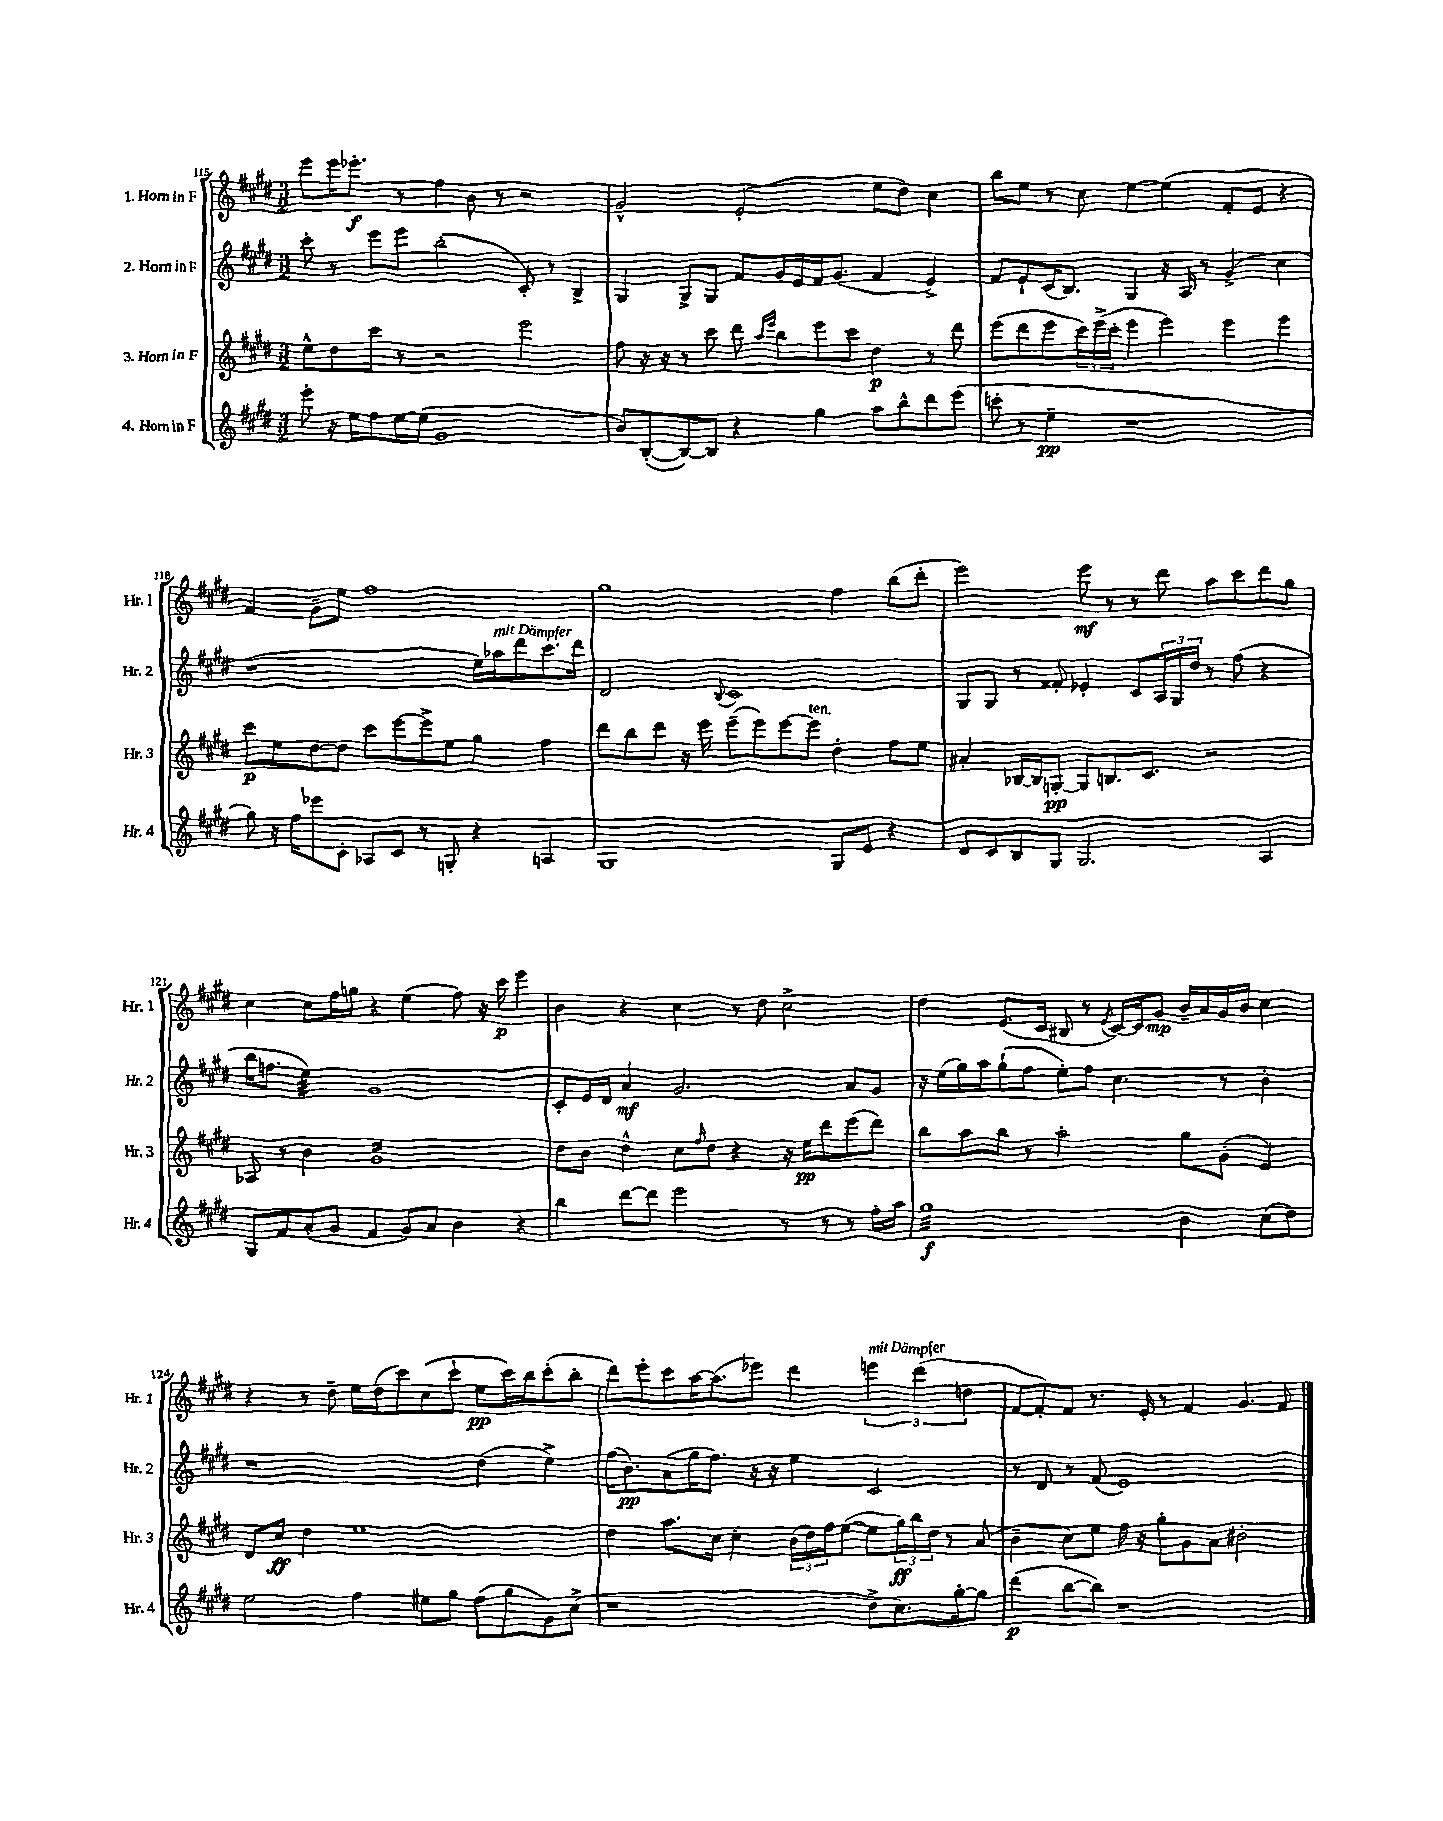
<<
\new StaffGroup <<
\new Staff = "s0" \with { instrumentName = "1. Horn in F" shortInstrumentName = "Hr. 1" } {
    \clef treble \key e \major \numericTimeSignature \time 3/2
    e'''8 e'''16 ees'''8.-.\f r8 fis''4 b'8 r8 r2 |
    gis'2-^ e'2-.( e''8 dis''8) cis''4 |
    b''8 e''8 r8 cis''8 e''4~ e''4( fis'8-. e'8 r4 |
    fis'4) gis'8-- e''8 fis''1 |
    gis''1 fis''4 b''8( dis'''8-. |
    e'''2) e'''8\mf r8 r8 dis'''8 a''8 cis'''8 dis'''8 gis''8 |
    cis''4 cis''8 fis''16 g''16 r4 e''4( fis''8) r16 cis'''16\p e'''4 |
    b'4 r4 cis''4 r8 dis''8 cis''2-> |
    dis''4 e'8.( cis'16 bis8 r8 \acciaccatura { e'8 } cis'16~) cis'16 gis'8\mp b'16-- a'16 gis'16 b'16 cis''4 |
    r4 r8 dis''8-- e''16 dis''16( cis'''8) cis''8( cis'''8-! e''8\pp cis'''16) b''16 cis'''8-.( b''8-. |
    dis'''8) e'''8-. cis'''8 a''16~ a''8.( ees'''8) dis'''4 \tuplet 3/2 { e'''4^\markup { \italic "mit Dämpfer" } dis'''4( d''4 } |
    fis'8~ fis'8-.) fis'8 r8. e'16-. r8 fis'4 gis'4. fis'8 \bar "|." |
}
\new Staff = "s1" \with { instrumentName = "2. Horn in F" shortInstrumentName = "Hr. 2" } {
    \clef treble \key e \major \numericTimeSignature \time 3/2
    cis'''8-. r8 e'''8 e'''8 b''2-.( cis'8-.) r8 b4-> |
    gis4 gis8-> gis8 fis'8 gis'16 e'16 fis'16 gis'8.( fis'4 e'4->) |
    fis'8 e'8-! cis'16( b8.) gis4 r16 a16 r8 gis'4->( cis''4 |
    r1 e''16) aes''16^\markup { \italic "mit Dämpfer" } dis'''8 cis'''8. dis'''16 |
    dis'2 \appoggiatura { b8 } cis'1 |
    gis8 gis8 r8 fisis'8-. ees'4-. cis'8 \tuplet 3/2 { a16 gis16 dis''16 } r8 fis''8( r4 |
    b''16 f''8. e''4:32) gis'1 |
    cis'8-. e'16 dis'16 a'4\mf gis'2. a'8 gis'8 |
    r16 e''16( gis''16) a''16 gis''8-!( fis''8 e''8-.) fis''8 cis''4. r8 b'4-. |
    r1 dis''4( e''4->) |
    fis''16( b'8.\pp) a'8( gis''16 fis''8.) r16 r16 e''4 cis'2 |
    r8 dis'8 r8 fis'8( e'1) \bar "|." |
}
\new Staff = "s2" \with { instrumentName = "3. Horn in F" shortInstrumentName = "Hr. 3" } {
    \clef treble \key e \major \numericTimeSignature \time 3/2
    e''8-^ dis''8 cis'''8 r8 r2 e'''2 |
    fis''8 r16 r16 r8 cis'''8 dis'''8 \grace { a''16 e'''16 } b''8 e'''8 cis'''8 dis''4\p r8 dis'''8 |
    e'''8( dis'''8 e'''8 \tuplet 3/2 { cis'''16) e'''16->( cis'''16-. } e'''4 e'''4) e'''4 e'''4 |
    cis'''8\p e''8 dis''8~ dis''8 cis'''8 e'''8~ e'''8-> e''8 gis''4 fis''4 |
    dis'''8 b''8 dis'''8 r16 e'''16 e'''8--( e'''8) e'''8~ e'''8^\markup { \italic "ten." } dis''4-. fis''8 e''8 |
    ais'4-. bes16~ bes16 g8~-.\pp g8 b8. cis'8. r2 |
    aes8 r8 b'4 gis'1:16 |
    dis''8 b'8 dis''4-^ cis''8 \grace { fis''16 } dis''8 r4 r16 e''16\pp dis'''8 e'''8( dis'''8) |
    b''8 a''8 b''8 r8 a''2-. gis''8 gis'8-.( e'4) |
    dis'8 cis''8\ff dis''4 e''1 |
    dis''4 a''8. cis''16 cis''4-. \tuplet 3/2 { b'16( dis''16) fis''16 } e''8~( e''8 \tuplet 3/2 { gis''16\ff) b''16 dis''16 } r8 a'8( |
    b'4-- cis''8) e''8 fis''16 r16 gis''8-. gis'8 a'8 bis'2-. \bar "|." |
}
\new Staff = "s3" \with { instrumentName = "4. Horn in F" shortInstrumentName = "Hr. 4" } {
    \clef treble \key e \major \numericTimeSignature \time 3/2
    e'''8-. r16 e''16 fis''8 e''16~ e''16( gis'1 |
    b'8) b8~-.( b8~) b8 r4 gis''4 a''8 b''8-^ dis'''8 e'''8( |
    c'''8-. r8 e''4--\pp r1 |
    gis''8) r16 fis''16 ees'''8 cis'8-. aes8 cis'8 r8 g8-. r4 a4 |
    gis1 gis8 e'8 r4 |
    dis'8 cis'8 b8 gis8 gis2. a4 |
    gis8 fis'8 a'8-.( gis'8 fis'4 gis'8) a'8 b'4 r4 |
    b''4 dis'''8~ dis'''8 e'''2 r8 r8 r8 fis''16-. a''16 |
    gis''1:32\f b'4 cis''8( dis''8) |
    e''2 fis''4 eis''8 gis''8 fis''8( gis''8 gis'8) cis''8->( |
    r1 dis''8-> cis''8.) gis''16~-. gis''8 |
    dis'''4\p( b''8~ b''8) r1 \bar "|." |
}
>>
>>
\layout { \context { \Score currentBarNumber = #115 } }
